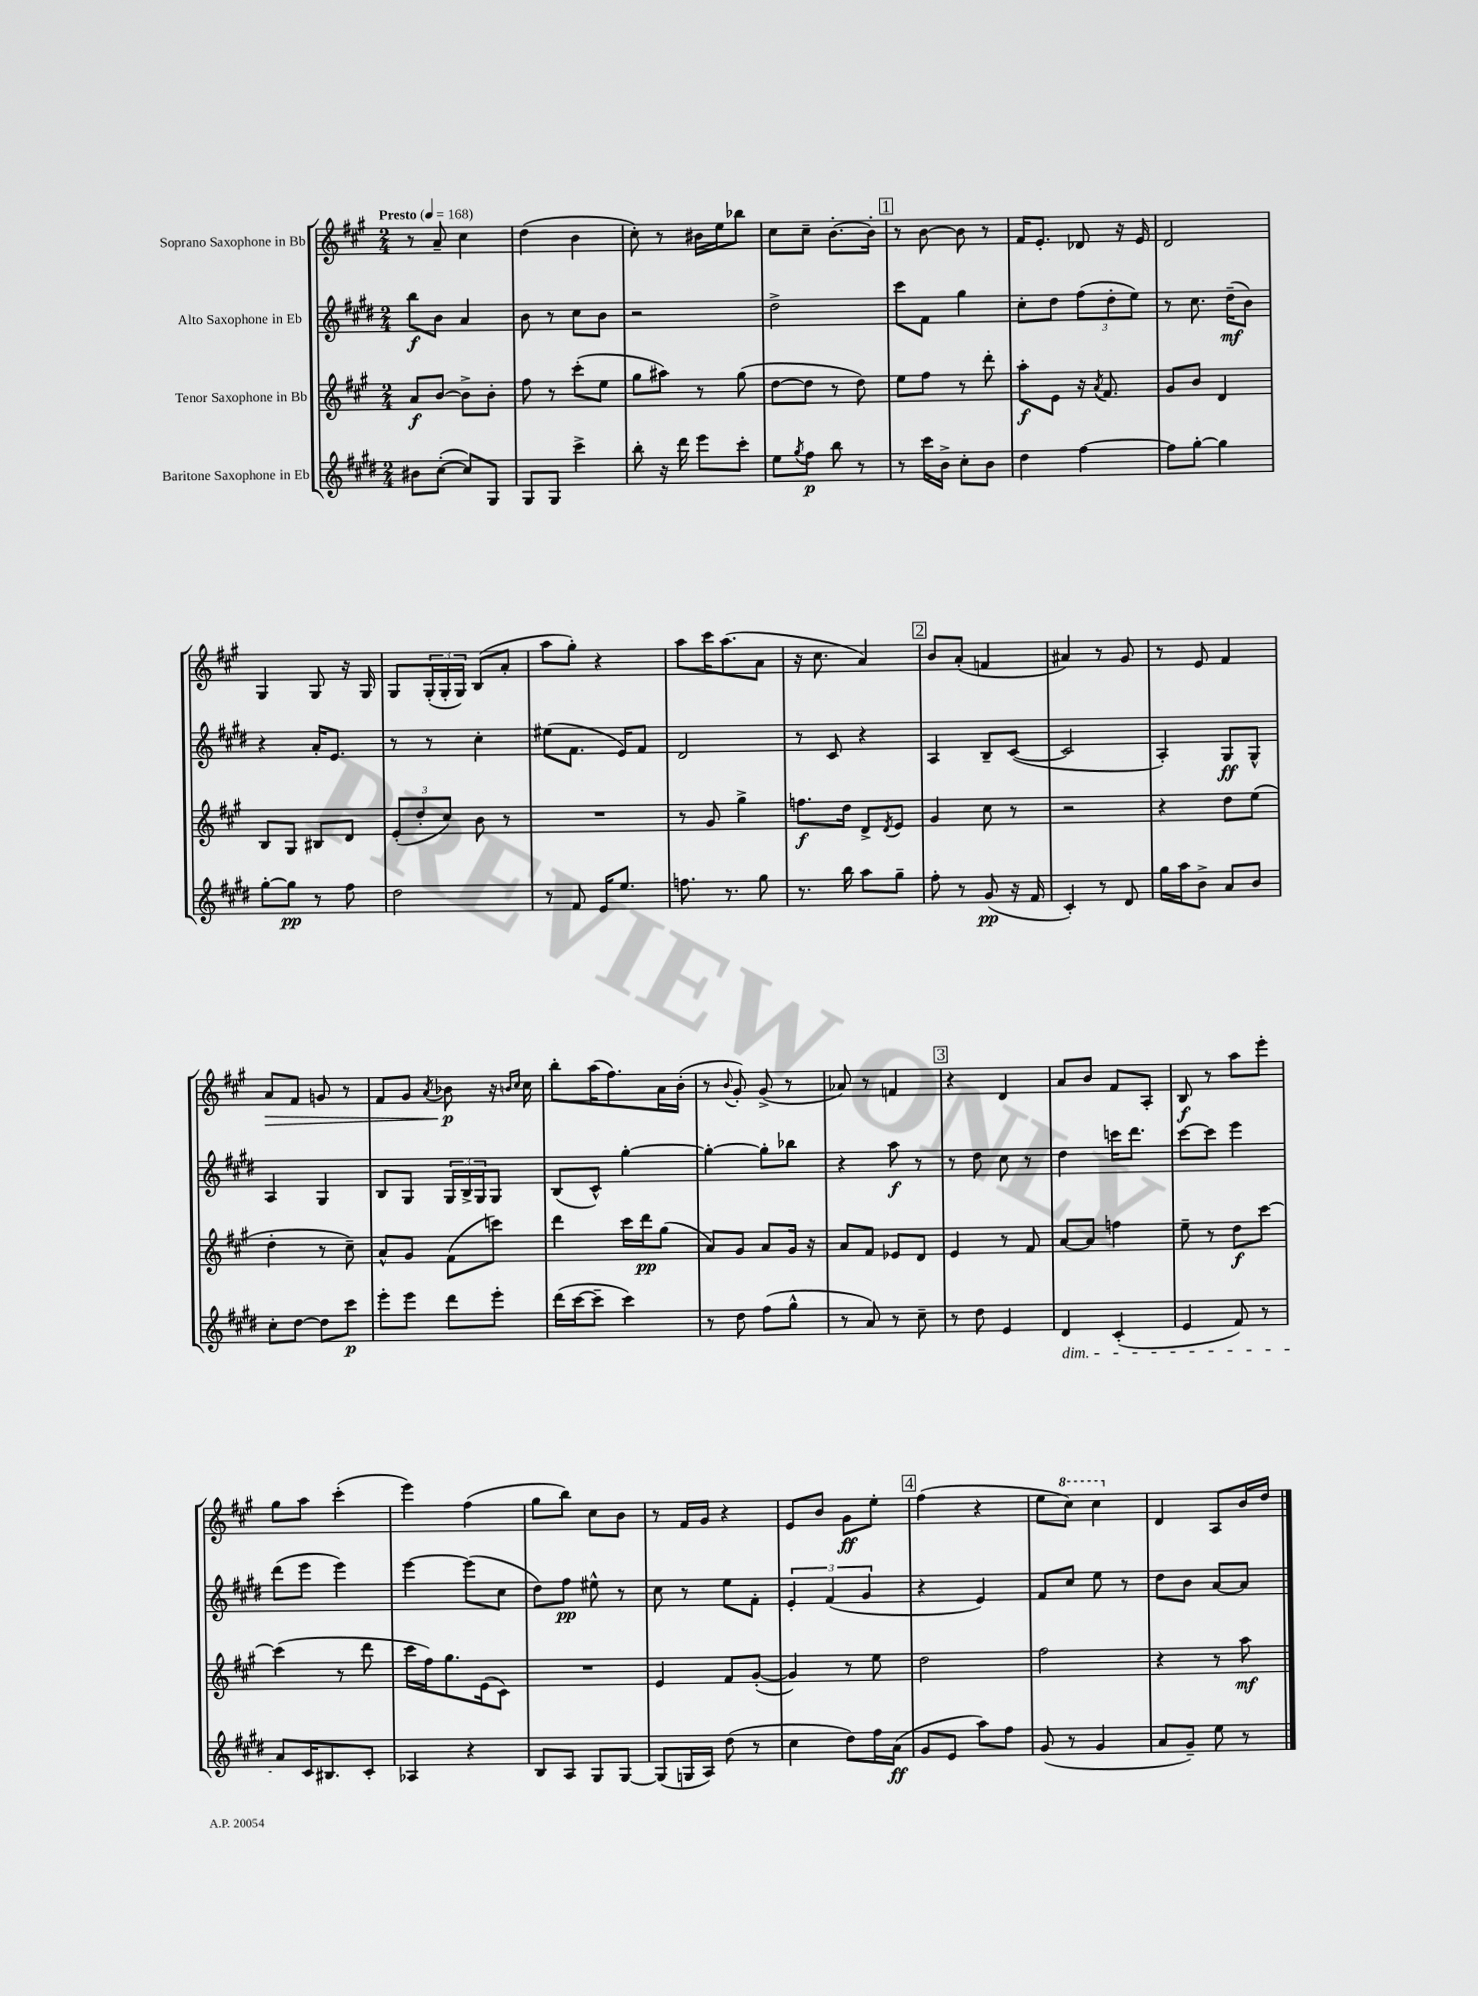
<<
\new StaffGroup <<
\new Staff = "s0" \with { instrumentName = "Soprano Saxophone in Bb" } {
    \clef treble \key a \major \numericTimeSignature \time 2/4 \tempo "Presto" 4 = 168
    r8 a'8-- cis''4 |
    d''4( b'4 |
    cis''8-.) r8 bis'16 e''16 bes''8 |
    cis''8 cis''8-- b'8.~-. b'16-. |
    \mark \markup { \box "1" } r8 b'8~ b'8 r8 |
    fis'16 e'8.-. des'8 r16 e'16 |
    d'2 |
    gis4 gis8 r16 gis16 |
    gis8 \tuplet 3/2 { gis16-.( gis16-. gis16) } b8( a'8-. |
    a''8 gis''8-.) r4 |
    a''8 cis'''16 a''8.( a'8 |
    r16 cis''8. a'4) |
    \mark \markup { \box "2" } b'8 a'8-.( f'4 |
    ais'4) r8 gis'8 |
    r8 e'8 fis'4 |
    a'8\> fis'8 g'8 r8 |
    fis'8 gis'8 \acciaccatura { a'8 } bes'8\p\! r16 \grace { b'16 cis''16 } cis''16 |
    b''8-. a''16( fis''8.) a'16 b'16-.( |
    r8 \appoggiatura { b'8 } gis'8-.) gis'8->( r8 |
    aes'8) r8 f'4 |
    \mark \markup { \box "3" } r4 d'4 |
    a'8 b'8 fis'8 a8-. |
    b8\f r8 a''8 e'''8-. |
    gis''8 a''8 cis'''4-.( |
    e'''4) fis''4( |
    gis''8 b''8) cis''8 b'8 |
    r8 fis'16 gis'16 r4 |
    e'8 b'8 gis'8\ff e''8-. |
    \mark \markup { \box "4" } fis''4( r4 |
    e''8 \ottava #1 cis'''8) cis'''4 \ottava #0 |
    d'4 a8 b'16 d''16 \bar "|." |
}
\new Staff = "s1" \with { instrumentName = "Alto Saxophone in Eb" } {
    \clef treble \key e \major \numericTimeSignature \time 2/4
    b''8\f b'8 a'4 |
    b'8 r8 cis''8 b'8 |
    r2 |
    dis''2-> |
    \mark \markup { \box "1" } cis'''8 fis'8 gis''4 |
    cis''8-. dis''8 \tuplet 3/2 { fis''8( dis''8-. e''8) } |
    r8 cis''8. dis''16--\mf( b'8) |
    r4 a'16-. e'8. |
    r8 r8 cis''4-. |
    eis''8( fis'8. e'16) fis'8 |
    dis'2 |
    r8 cis'8 r4 |
    \mark \markup { \box "2" } a4 b8-- cis'8~( |
    cis'2 |
    a4-.) gis8\ff gis8-^ |
    a4 gis4 |
    b8 gis8 \tuplet 3/2 { gis16 b16-> gis16 } gis8 |
    b8( cis'8-^) gis''4~-. |
    gis''4~-. gis''8-. bes''8 |
    r4 a''8\f r8 |
    \mark \markup { \box "3" } r8 dis''8 cis''8 r8 |
    dis''4 c'''16 dis'''8. |
    cis'''8~ cis'''8 e'''4 |
    dis'''8( e'''8 e'''4) |
    e'''4~ e'''8( cis''8 |
    dis''8) fis''8\pp eis''8-^ r8 |
    cis''8 r8 e''8 fis'8-. |
    \tuplet 3/2 { e'4-. fis'4( gis'4 } |
    \mark \markup { \box "4" } r4 e'4) |
    fis'8 cis''8 e''8 r8 |
    dis''8 b'8 a'8~ a'8 \bar "|." |
}
\new Staff = "s2" \with { instrumentName = "Tenor Saxophone in Bb" } {
    \clef treble \key a \major \numericTimeSignature \time 2/4
    a'8\f b'8~ b'8-> b'8-. |
    fis''8 r8 cis'''8-.( e''8 |
    gis''8 ais''8) r8 gis''8( |
    d''8~ d''8 r8 d''8) |
    \mark \markup { \box "1" } e''8 fis''8 r8 d'''8-. |
    a''8-.\f e'8 r16 \acciaccatura { a'8 } fis'8. |
    gis'8 b'8 d'4 |
    b8 gis8 bis8 d'8 |
    \tuplet 3/2 { e'8-.( d''8-. cis''8) } b'8 r8 |
    R2 |
    r8 gis'8 gis''4-> |
    f''8.\f d''16 d'8-> \acciaccatura { d'8 } e'8 |
    \mark \markup { \box "2" } gis'4 cis''8 r8 |
    r2 |
    r4 d''8 e''8( |
    d''4-. r8 cis''8--) |
    a'8-^ gis'8 fis'8( c'''8) |
    d'''4 cis'''16 d'''16\pp gis''8( |
    a'8) gis'8 a'8 gis'16 r16 |
    a'8 fis'8 ees'8 d'8 |
    \mark \markup { \box "3" } e'4 r8 fis'8 |
    a'8~ a'8 f''4 |
    e''8-- r8 d''8\f cis'''8~ |
    cis'''4( r8 d'''8 |
    cis'''16 fis''16) gis''8. e'16( cis'8) |
    R2 |
    e'4 fis'8 gis'8~-.( |
    gis'4) r8 e''8 |
    \mark \markup { \box "4" } d''2 |
    fis''2 |
    r4 r8 a''8\mf \bar "|." |
}
\new Staff = "s3" \with { instrumentName = "Baritone Saxophone in Eb" } {
    \clef treble \key e \major \numericTimeSignature \time 2/4
    bis'8 cis''8~-.( cis''8) gis8 |
    gis8 gis8 cis'''4-> |
    b''8-. r16 dis'''16 e'''8 cis'''8-. |
    e''8 \acciaccatura { gis''8 } fis''8\p b''8 r8 |
    \mark \markup { \box "1" } r8 cis'''16 b'16-> cis''8-. b'8 |
    dis''4 fis''4~ |
    fis''8 gis''8~-. gis''4 |
    gis''8~-. gis''8\pp r8 fis''8 |
    dis''2 |
    r8 fis'8 e'16 e''8. |
    f''8. r8. gis''8 |
    r8. b''16 a''8 gis''8-- |
    \mark \markup { \box "2" } fis''8-. r8 gis'8\pp( r16 fis'16 |
    cis'4-.) r8 dis'8 |
    gis''16 a''16 b'8-> a'8 b'8 |
    cis''8-. dis''8~ dis''8 cis'''8\p |
    e'''8-. e'''8 dis'''8 e'''8-. |
    dis'''16( cis'''16~ cis'''8-- cis'''4) |
    r8 dis''8 fis''8( gis''8-^ |
    r8 a'8) r8 cis''8-- |
    \mark \markup { \box "3" } r8 dis''8 e'4 |
    dis'4\dim cis'4-.( |
    e'4 fis'8) r8 |
    a'8\! cis'16 bis8. cis'8-. |
    aes4 r4 |
    b8 a8 gis8 gis8~ |
    gis8( g16 a16) dis''8( r8 |
    cis''4 dis''8) fis''16 a'16\ff( |
    \mark \markup { \box "4" } gis'8 e'8 a''8) fis''8 |
    gis'8( r8 gis'4 |
    a'8 gis'8--) e''8 r8 \bar "|." |
}
>>
>>
\layout { \context { \Score \remove "Bar_number_engraver" } }
